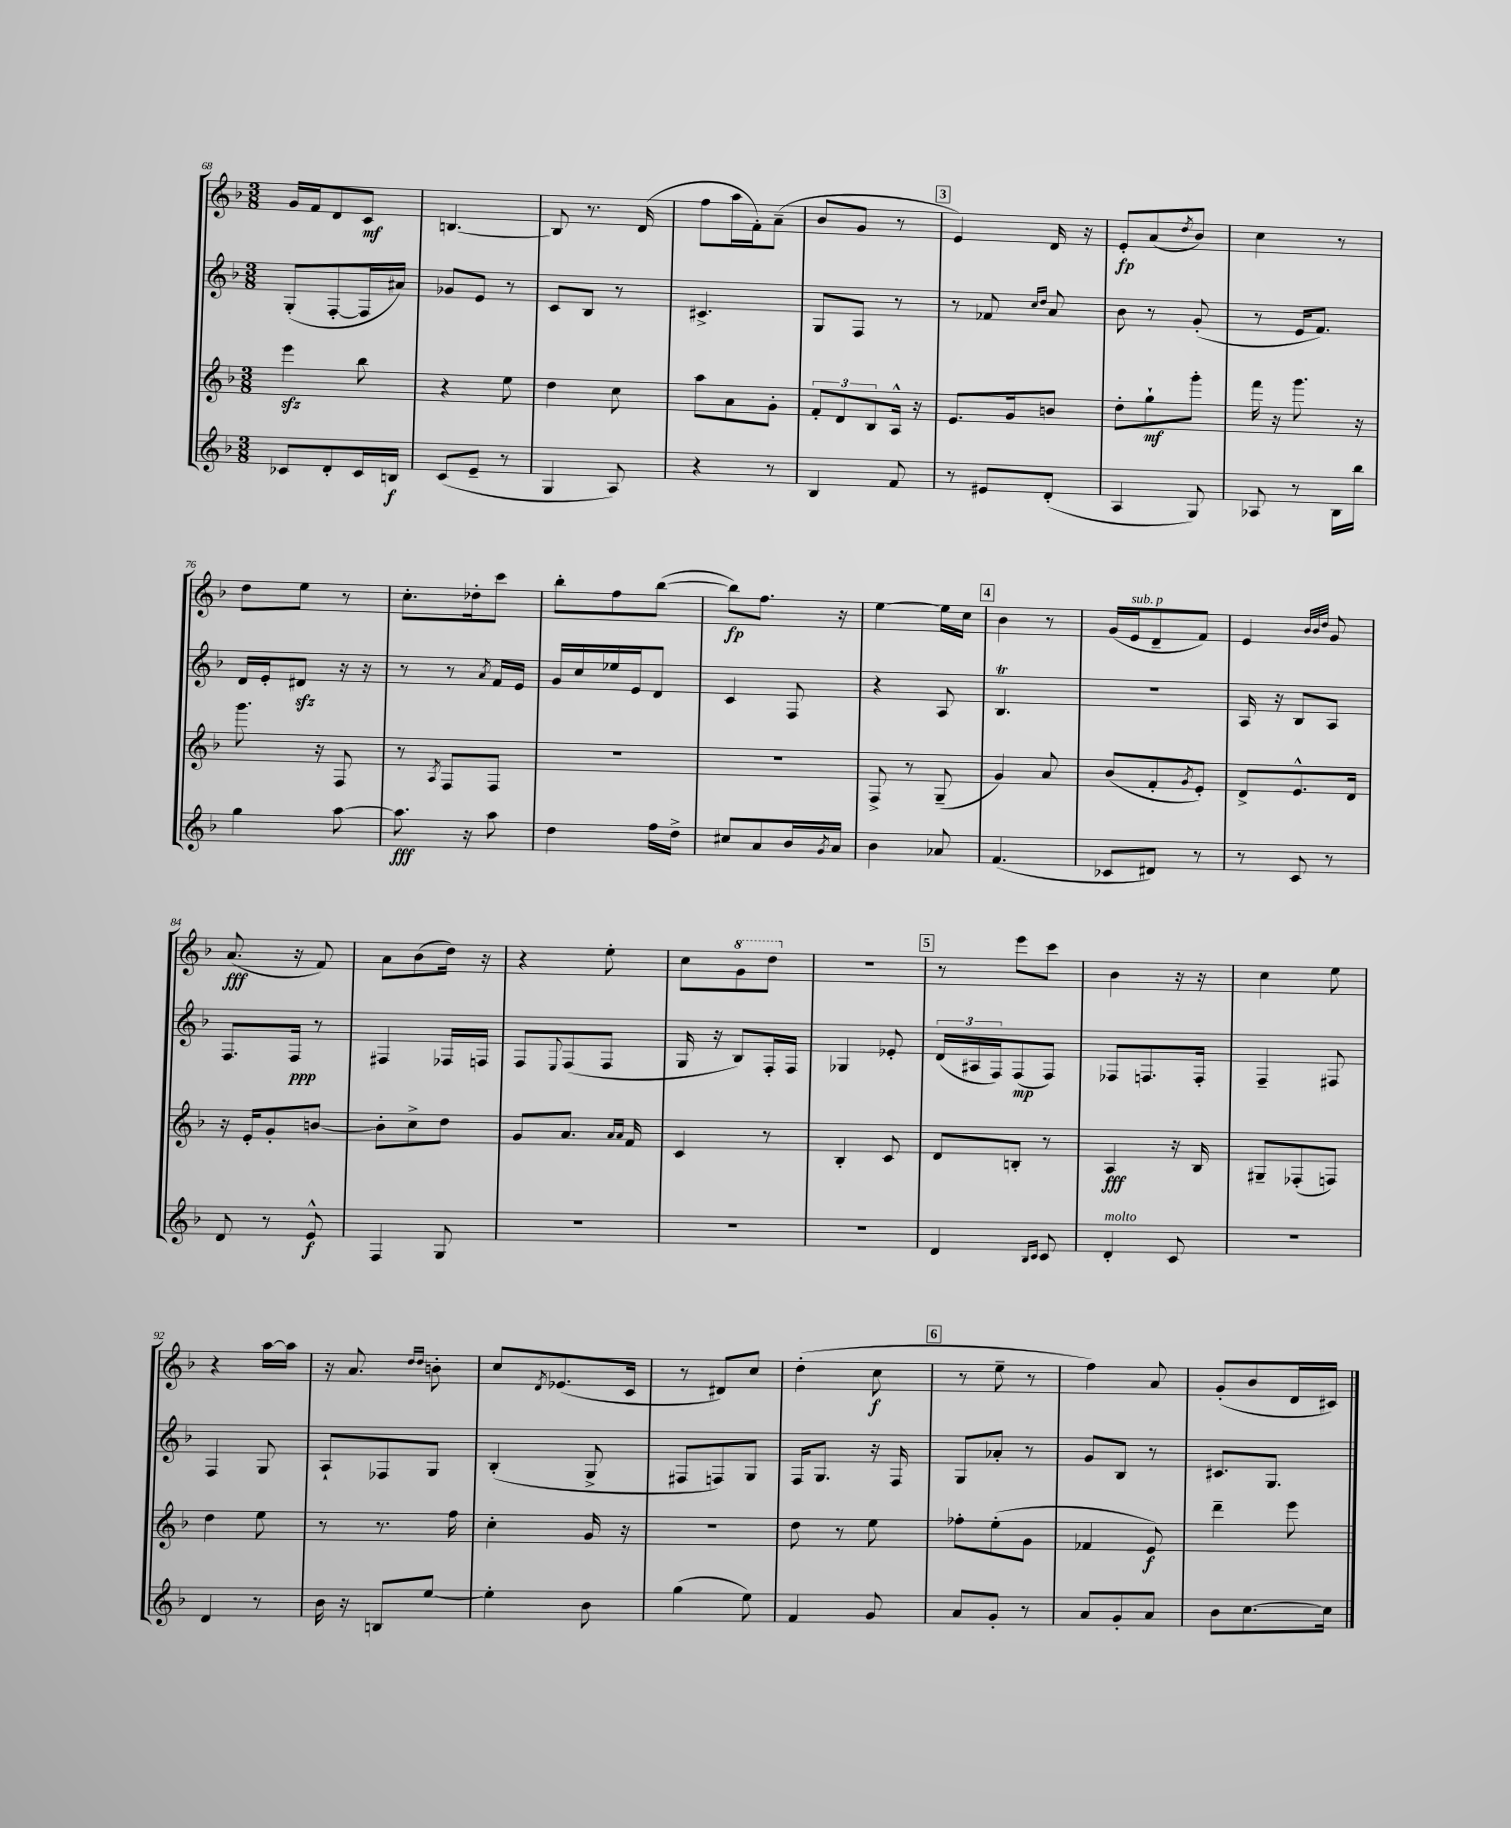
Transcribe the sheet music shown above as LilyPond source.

<<
\new StaffGroup <<
\new Staff = "s0" {
    \clef treble \key f \major \numericTimeSignature \time 3/8
    g'16 f'16 d'8 c'8\mf |
    b4.~ |
    b8 r8. d'16( |
    f''8 a''16 f'16-.) a'8--( |
    bes'8 g'8 r8 |
    \mark \markup { \box "3" } e'4) d'16 r16 |
    e'8-.\fp a'8( \acciaccatura { d''8 } bes'8) |
    c''4 r8 |
    d''8 e''8 r8 |
    c''8.-. des''16-. c'''8 |
    bes''8-. f''8 bes''8~( |
    bes''8\fp) f''8. r16 |
    e''4~ e''16 c''16 |
    \mark \markup { \box "4" } bes'4 r8 |
    g'16( e'16^\markup { \italic "sub. p" } d'8-- f'8) |
    e'4 \grace { bes'32 bes'32 d''32 } g'8 |
    a'8.\fff( r16 f'8) |
    a'8 bes'8( d''16) r16 |
    r4 e''8-. |
    c''8 \ottava #1 g''8 d'''8 \ottava #0 |
    R4. |
    \mark \markup { \box "5" } r8 e'''8 c'''8 |
    bes'4 r16 r16 |
    c''4 e''8 |
    r4 a''16~ a''16 |
    r16 a'8. \grace { d''16 d''16 } b'8-. |
    c''8 \acciaccatura { d'8 } ees'8.( c'16 |
    r8 dis'8) c''8 |
    d''4-.( c''8\f |
    \mark \markup { \box "6" } r8 e''8-- r8 |
    f''4) a'8 |
    g'8-.( bes'8 d'16 cis'16) \bar "|." |
}
\new Staff = "s1" {
    \clef treble \key f \major \numericTimeSignature \time 3/8
    g8-.( f8~-. f16 ais'16) |
    ges'8 e'8 r8 |
    c'8 bes8 r8 |
    cis'4.-> |
    g8 f8 r8 |
    \mark \markup { \box "3" } r8 fes'8 \grace { c''16 d''16 } a'8 |
    bes'8 r8 g'8-.( |
    r8 e'16 f'8.) |
    d'16 e'16-. dis'8\sfz r16 r16 |
    r8 r8 \acciaccatura { a'8 } f'16 e'16 |
    g'16 c''16 ees''16 e'16 d'8 |
    c'4 f8 |
    r4 a8 |
    \mark \markup { \box "4" } bes4.\trill |
    R4. |
    a16 r16 bes8 a8 |
    f8. f16\ppp r8 |
    fis4 fes16 f16 |
    f8 \appoggiatura { e8 } f8( f8 |
    g16 r16 bes8) f16-. f16 |
    ges4 ees'8-. |
    \mark \markup { \box "5" } \tuplet 3/2 { d'16( ais16 f16) } f8\mp( f8) |
    fes8 f8. f16-. |
    f4-- fis8 |
    f4 g8 |
    a8-! fes8 g8 |
    bes4-.( g8-> |
    fis8 f8) g8 |
    f16 g8. r16 f16 |
    \mark \markup { \box "6" } g8 aes'8-. r8 |
    g'8 bes8 r8 |
    cis'8. g8. \bar "|." |
}
\new Staff = "s2" {
    \clef treble \key f \major \numericTimeSignature \time 3/8
    e'''4\sfz bes''8 |
    r4 e''8 |
    d''4 c''8 |
    a''8 a'8 g'8-. |
    \tuplet 3/2 { f'8-. d'8 bes8 } a16-^ r16 |
    \mark \markup { \box "3" } e'8. g'16 b'8 |
    d''8-. g''8-!\mf g'''8-. |
    f'''16 r16 g'''8. r16 |
    g'''8. r16 f8 |
    r8 \acciaccatura { a8 } f8 f8 |
    R4. |
    R4. |
    f8-> r8 g8--( |
    \mark \markup { \box "4" } g'4) a'8 |
    bes'8( f'8-. \acciaccatura { g'8 } e'8-.) |
    d'8-> e'8.-^ d'16 |
    r16 e'16-. g'8-. b'8~ |
    b'8-. c''8-> d''8 |
    g'8 a'8. \grace { a'16 a'16 } f'16 |
    c'4 r8 |
    bes4-. c'8 |
    \mark \markup { \box "5" } d'8 b8-. r8 |
    a4\fff r16 bes16 |
    gis8-- fes8-.( f8) |
    d''4 e''8 |
    r8 r8. f''16 |
    c''4-. g'16 r16 |
    R4. |
    d''8 r8 e''8 |
    \mark \markup { \box "6" } fes''8-. e''8-.( g'8 |
    fes'4 e'8\f) |
    d'''4-- e'''8 \bar "|." |
}
\new Staff = "s3" {
    \clef treble \key f \major \numericTimeSignature \time 3/8
    ces'8 d'8-. ces'16 b16\f |
    c'8( e'8-- r8 |
    g4 a8) |
    r4 r8 |
    bes4 f'8 |
    \mark \markup { \box "3" } r8 eis'8 d'8-.( |
    a4 g8) |
    aes8 r8 bes16 bes''16 |
    g''4 a''8~ |
    a''8.\fff r16 a''8 |
    d''4 f''16 d''16-> |
    cis''8 a'8 bes'16 \acciaccatura { g'8 } a'16 |
    bes'4 aes'8 |
    \mark \markup { \box "4" } f'4.( |
    ces'8 dis'8) r8 |
    r8 c'8 r8 |
    d'8 r8 e'8-^\f |
    f4 g8 |
    R4. |
    R4. |
    R4. |
    \mark \markup { \box "5" } d'4 \grace { bes16 c'16 } c'8 |
    d'4-.^\markup { \italic "molto" } c'8 |
    R4. |
    d'4 r8 |
    bes'16 r16 b8 e''8~ |
    e''4-. bes'8 |
    g''4( e''8) |
    f'4 g'8 |
    \mark \markup { \box "6" } a'8 g'8-. r8 |
    a'8 g'8-. a'8 |
    bes'8 c''8.~ c''16 \bar "|." |
}
>>
>>
\layout { \context { \Score currentBarNumber = #68 } }
